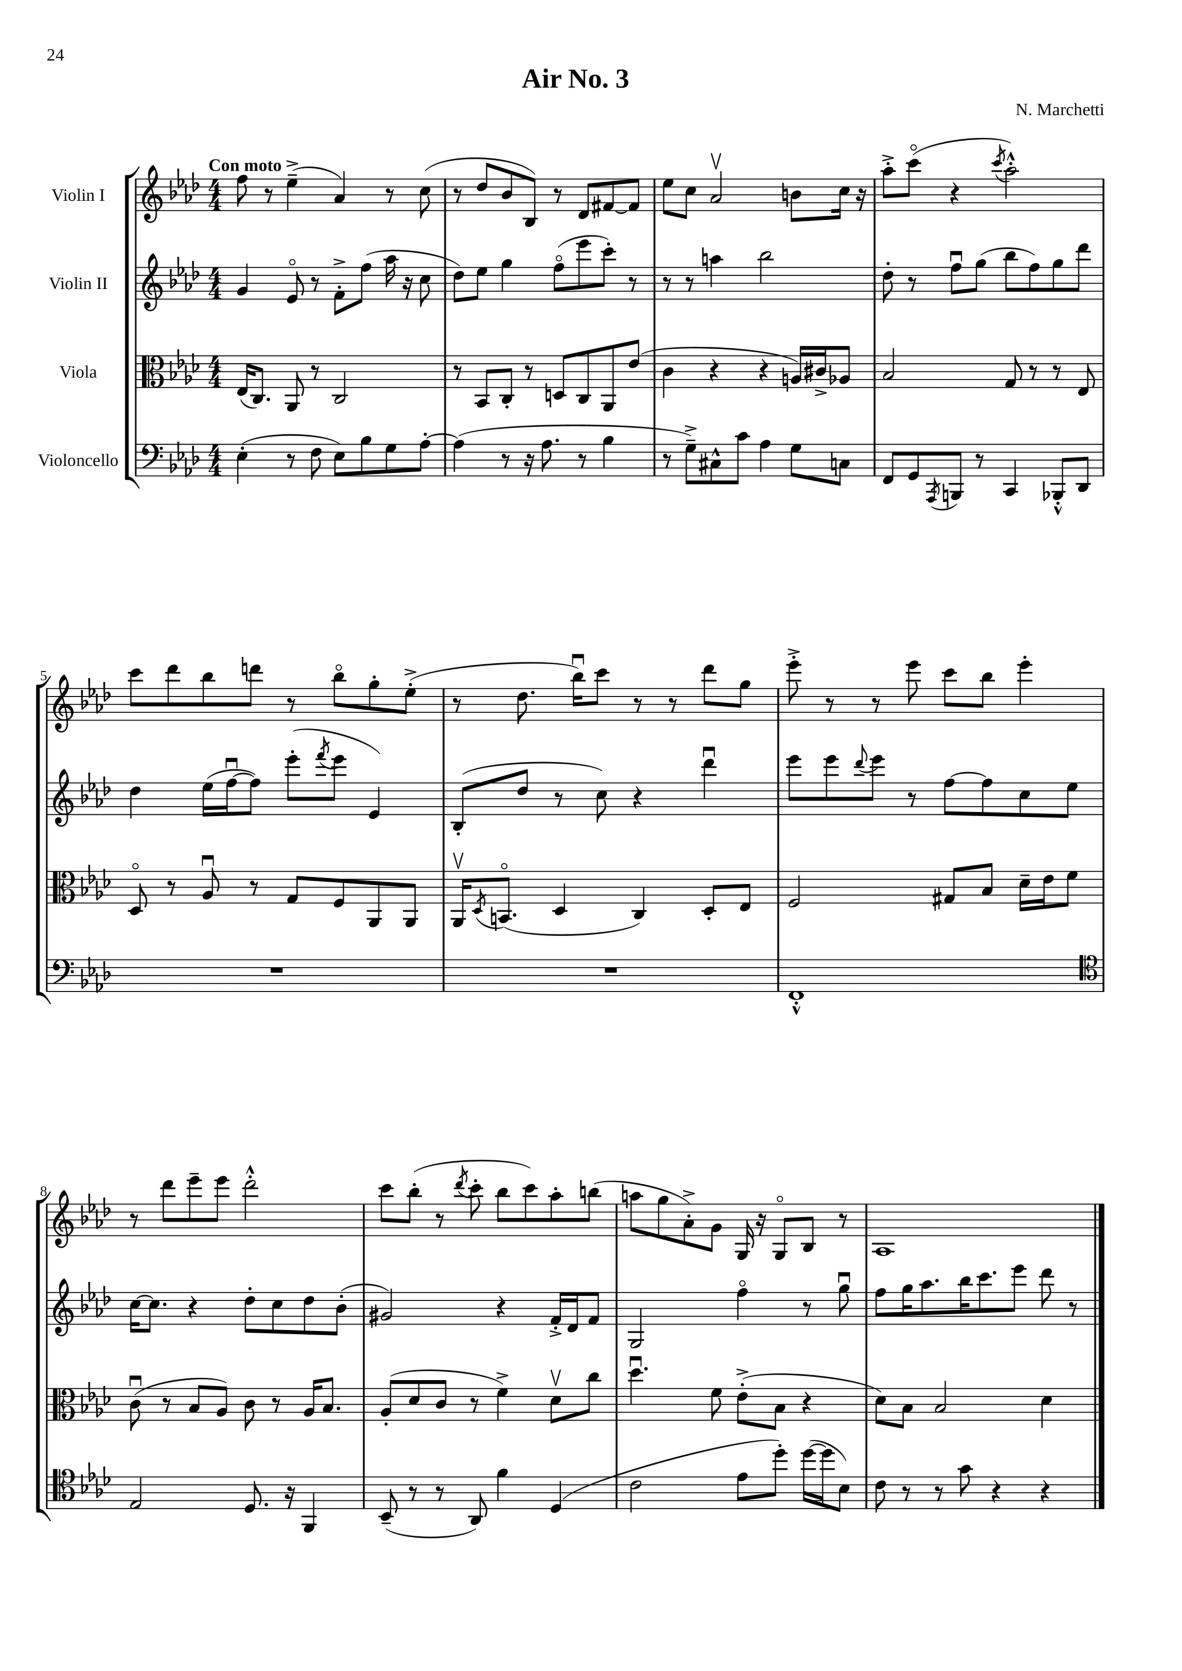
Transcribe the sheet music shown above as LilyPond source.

\header { title = "Air No. 3" composer = "N. Marchetti" }
<<
\new StaffGroup <<
\new Staff = "s0" \with { instrumentName = "Violin I" } {
    \clef treble \key aes \major \numericTimeSignature \time 4/4 \tempo "Con moto"
    f''8 r8 ees''4--->( aes'4) r8 c''8( |
    r8 des''8 bes'8 bes8) r8 des'8 fis'8~ fis'8 |
    ees''8 c''8 aes'2\upbow b'8 c''16 r16 |
    aes''8-.-> c'''8\flageolet( r4 \acciaccatura { c'''8 } aes''2-.-^) |
    c'''8 des'''8 bes''8 d'''8 r8 bes''8\flageolet g''8-. ees''8-.->( |
    r8 des''8. bes''16\downbow) c'''8 r8 r8 des'''8 g''8 |
    ees'''8-.-> r8 r8 ees'''8 c'''8 bes''8 ees'''4-. |
    r8 des'''8 ees'''8-- ees'''8 des'''2-.-^ |
    c'''8 bes''8-.( r8 \acciaccatura { des'''8 } c'''8-. bes''8 c'''8) aes''8-. b''8( |
    a''8 g''8 aes'8-.->) g'8 g16 r16 g8\flageolet bes8 r8 |
    aes1 \bar "|." |
}
\new Staff = "s1" \with { instrumentName = "Violin II" } {
    \clef treble \key aes \major \numericTimeSignature \time 4/4
    g'4 ees'8\flageolet r8 f'8-.-> f''8( aes''16 r16 c''8 |
    des''8) ees''8 g''4 f''8\flageolet( ees'''8 c'''8-.) r8 |
    r8 r8 a''4 bes''2 |
    des''8-. r8 f''8\downbow g''8( bes''8 f''8) g''8 des'''8 |
    des''4 ees''16( f''16~\downbow f''8) ees'''8-.( \acciaccatura { f'''8 } ees'''8 ees'4) |
    bes8-.( des''8 r8 c''8) r4 des'''4\downbow |
    ees'''8 ees'''8 \appoggiatura { des'''8 } ees'''8 r8 f''8~ f''8 c''8 ees''8 |
    c''16~ c''8. r4 des''8-. c''8 des''8 bes'8-.( |
    gis'2) r4 f'16-.-> des'16 f'8 |
    g2 f''4\flageolet r8 g''8\downbow |
    f''8 g''16 aes''8. bes''16 c'''8. ees'''8 des'''8 r8 \bar "|." |
}
\new Staff = "s2" \with { instrumentName = "Viola" } {
    \clef alto \key aes \major \numericTimeSignature \time 4/4
    ees16( c8.) aes,8 r8 c2 |
    r8 bes,8 c8-. r8 d8 c8 aes,8 ees'8( |
    c'4 r4 r4 a16) cis'16-> aes8 |
    bes2 g8 r8 r8 ees8 |
    des8\flageolet r8 aes8\downbow r8 g8 f8 aes,8 aes,8 |
    aes,16\upbow \acciaccatura { des8 } b,8.\flageolet( des4 c4) des8-. ees8 |
    f2 gis8 bes8 des'16-- ees'16 f'8 |
    c'8\downbow( r8 bes8 aes8) c'8 r8 aes16 bes8. |
    aes8-.( des'8 c'8 r8 f'4->) des'8\upbow c''8 |
    des''4.\downbow f'8 ees'8-.->( bes8 r4 |
    des'8) bes8 bes2 des'4 \bar "|." |
}
\new Staff = "s3" \with { instrumentName = "Violoncello" } {
    \clef bass \key aes \major \numericTimeSignature \time 4/4
    ees4-.( r8 f8 ees8) bes8 g8 aes8~-. |
    aes4( r8 r16 aes8. r8 bes4 |
    r8 g8--->) cis8-^ c'8 aes4 g8 c8 |
    f,8 g,8 \acciaccatura { aes,,8 } b,,8 r8 c,4 bes,,8-.-^ des,8 |
    R1 |
    R1 |
    f,1-.-^ |
    \clef tenor ees2 des8. r16 f,4 |
    bes,8--( r8 r8 aes,8) f'4 des4( |
    c'2 ees'8 des''8-.) des''16~( des''16 bes8) |
    c'8 r8 r8 g'8 r4 r4 \bar "|." |
}
>>
>>
